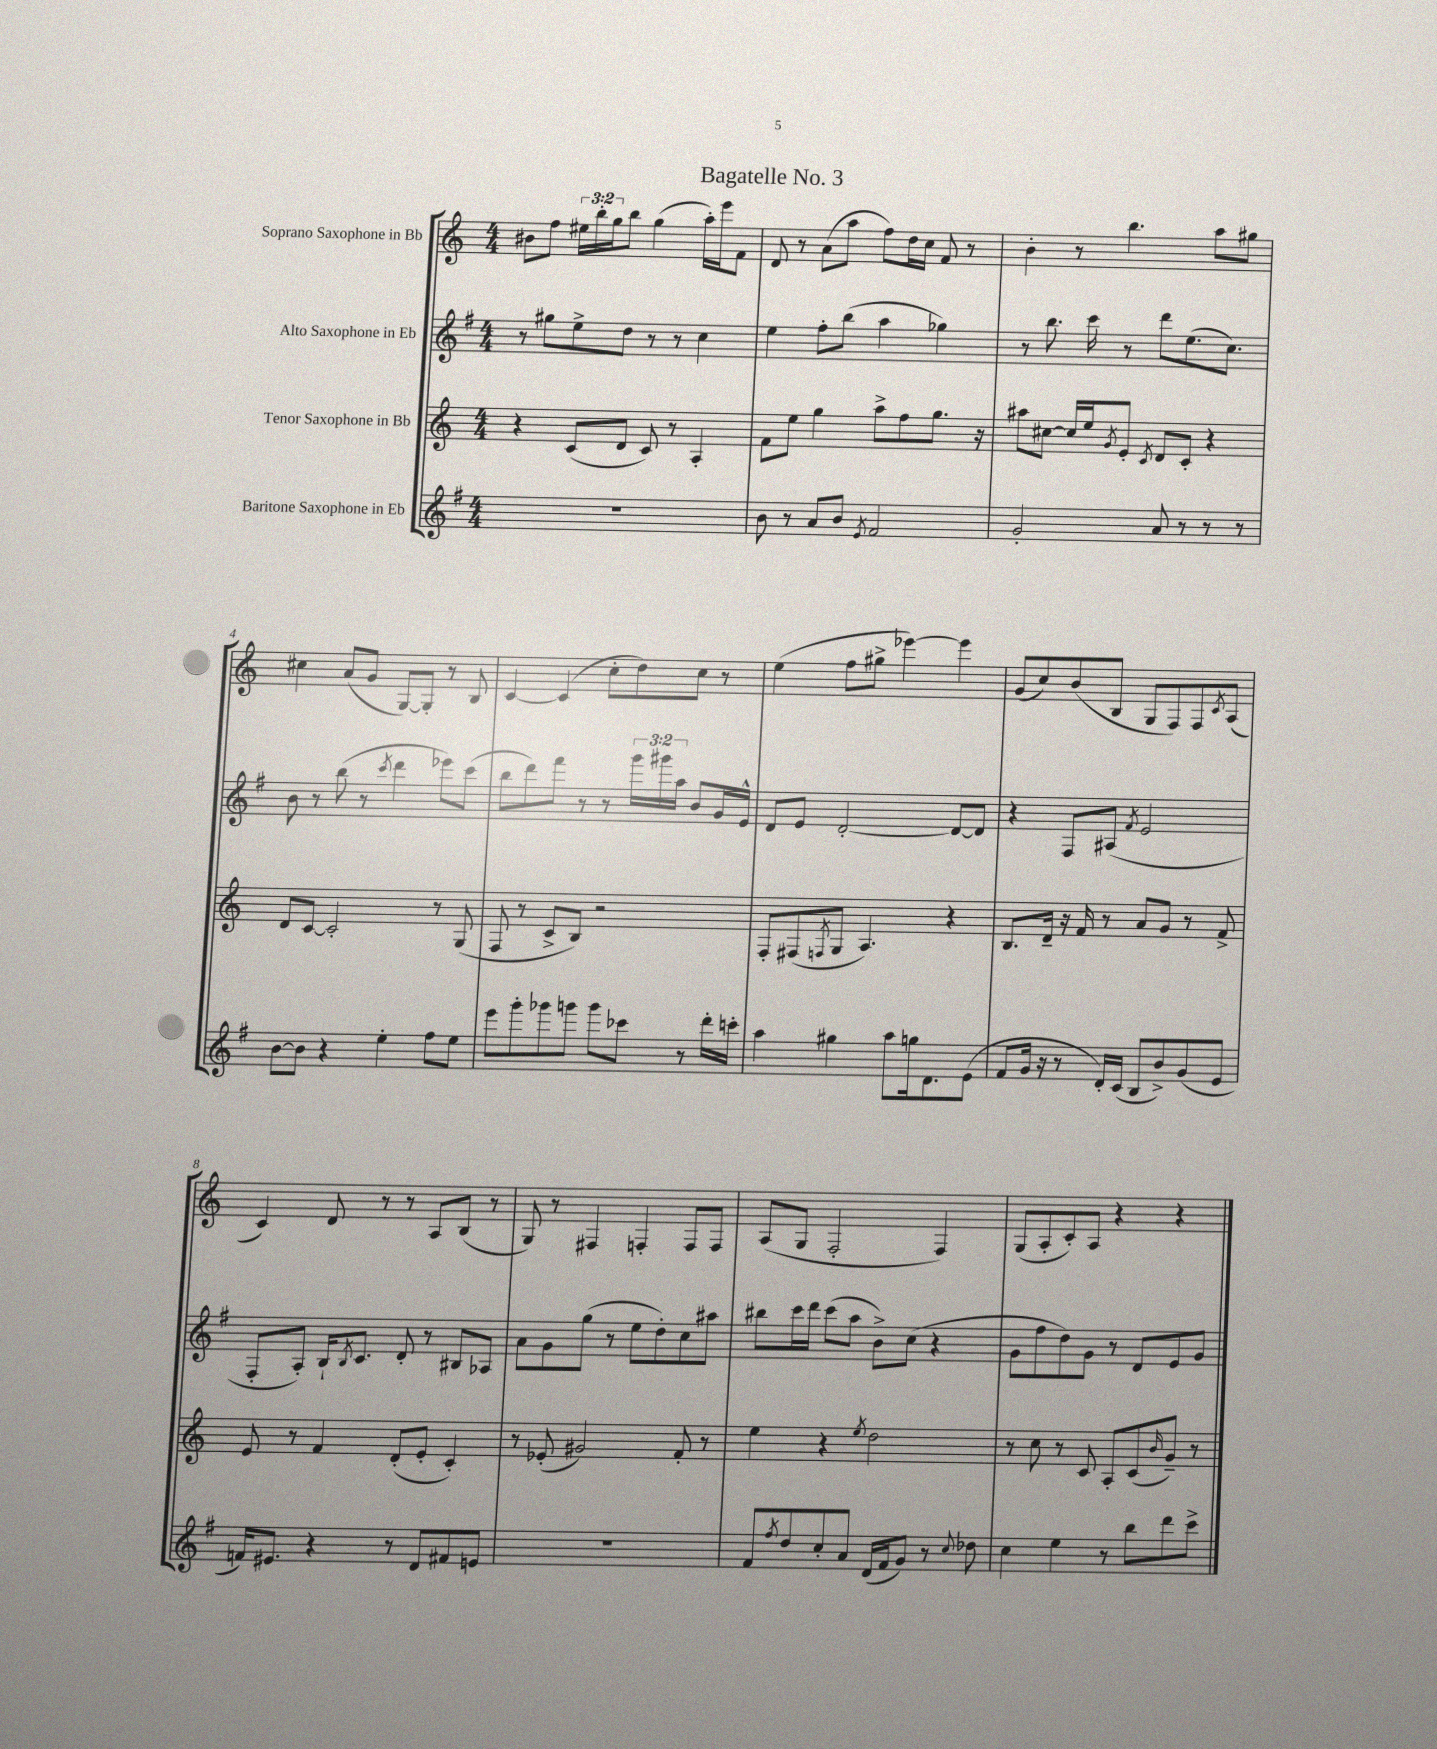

**kern	**kern	**kern	**kern
*staff4	*staff3	*staff2	*staff1
*clefG2	*clefG2	*clefG2	*clefG2
*k[f#]	*k[]	*k[f#]	*k[]
*M4/4	*M4/4	*M4/4	*M4/4
1r	4r	8r	8b#
.	.	8gg#	8ff
.	(8c	8ee^	24ee#
.	.	.	24bb'
.	.	.	24gg
.	8d	8dd	8bb
.	8c)	8r	(4gg
.	8r	8r	.
.	4A'	4cc	16aa')
.	.	.	16eee
.	.	.	8f
=	=	=	=
8b	8f	4ee	8d
8r	8ee	.	8r
8a	4gg	8ff#'	(8a
8b	.	(8bb	8aa
8qe	.	.	.
2f#	8aa^	4aa	8ff)
.	8ff	.	16dd
.	.	.	16cc
.	8.gg	4gg-)	8f
.	.	.	8r
.	16r	.	.
=	=	=	=
2g'	8aa#	8r	4b'
.	[8cc#	8.bb	.
.	16cc#]	.	8r
.	16ee	16ccc	.
.	8qg	.	.
.	8e'	8r	4.bb
.	8qc	.	.
8a	8d	8ddd	.
8r	8c'	(8.ee	.
8r	4r	.	8aa
.	.	8.cc)	.
8r	.	.	8gg#
=	=	=	=
[8b	8d	8b	4cc#
8b]	[8c	8r	.
4r	2c']	(8bb	(8a
.	.	8r	8g
.	.	8qccc	.
4ee'	.	4ddd	[8G)
.	.	.	8G']
8ff#	8r	8eee-)	8r
8ee	(8G	(8ccc	8B
=	=	=	=
8eee	8F	8bb	[4c
8ggg'	8r	8ddd)	.
8ggg-	8c^	8fff#	(4c]
8ggg	8B)	8r	.
8ggg	2r	8r	8cc'
8ccc-	.	24ggg	8dd)
.	.	24ggg#	.
.	.	24aa	.
8r	.	8b	8cc
16ddd'	.	16g	8r
16ccc'	.	16e^^	.
=	=	=	=
4aa	8F'	8d	(4ee
.	(8F#	8e	.
.	8qF	.	.
4gg#	8G	[2d'	8ff
.	4.A)	.	8gg#^
8aa	.	.	[4eee-)
16gg	.	.	.
8.d	.	.	.
.	4r	8d_	4eee-]
(8e	.	8d]	.
=	=	=	=
8f#	8.B	4r	(8g
16g	.	.	8cc)
16r	16d~	.	.
8r	16r	8F#	(8b
.	16f	.	.
16d')	8r	(8A#	8B
(16c	.	.	.
.	.	8qf#	.
8B	8a	2e	8G
8b^)	8g	.	8F)
(8g	8r	.	8F
.	.	.	8qc
8e	8f^	.	(8A
=	=	=	=
16f)	8e	8F#'	4c)
8.e#	.	.	.
.	8r	8A')	.
4r	4f	16B`	8d
.	.	8qB	.
.	.	8.c	.
.	.	.	8r
8r	(8d'	8d'	8r
8d	8e'	8r	8A
8f#	4c')	8B#	(8B
8e	.	8A-	8r
=	=	=	=
1r	8r	8a	8G)
.	(8e-'	8g	8r
.	2g#)	(8gg	4F#
.	.	8r	.
.	.	8ee	4F'
.	.	8dd')	.
.	8f'	8cc	8F
.	8r	8aa#	8F
=	=	=	=
8f#	4ee	8bb#	(8A
8qff#	.	.	.
8dd	.	16ccc	8G
.	.	16ddd	.
8cc'	4r	(8ccc	2F'
8a	.	8aa	.
.	8qee	.	.
(16d	2dd	8b^)	.
16f#	.	.	.
8g)	.	(8cc	.
8r	.	4r	4F)
8qqcc	.	.	.
8dd-	.	.	.
=	=	=	=
4cc	8r	8g	(8G
.	8cc	8ff#	8A'
4ee	8r	8dd)	8c')
.	8c	8g	8A
8r	8A'	8r	4r
8bb	(8c	8d	.
.	16qqb	.	.
8ddd	8g~)	8e	4r
8ccc^	8r	8g	.
==	==	==	==
*-	*-	*-	*-
